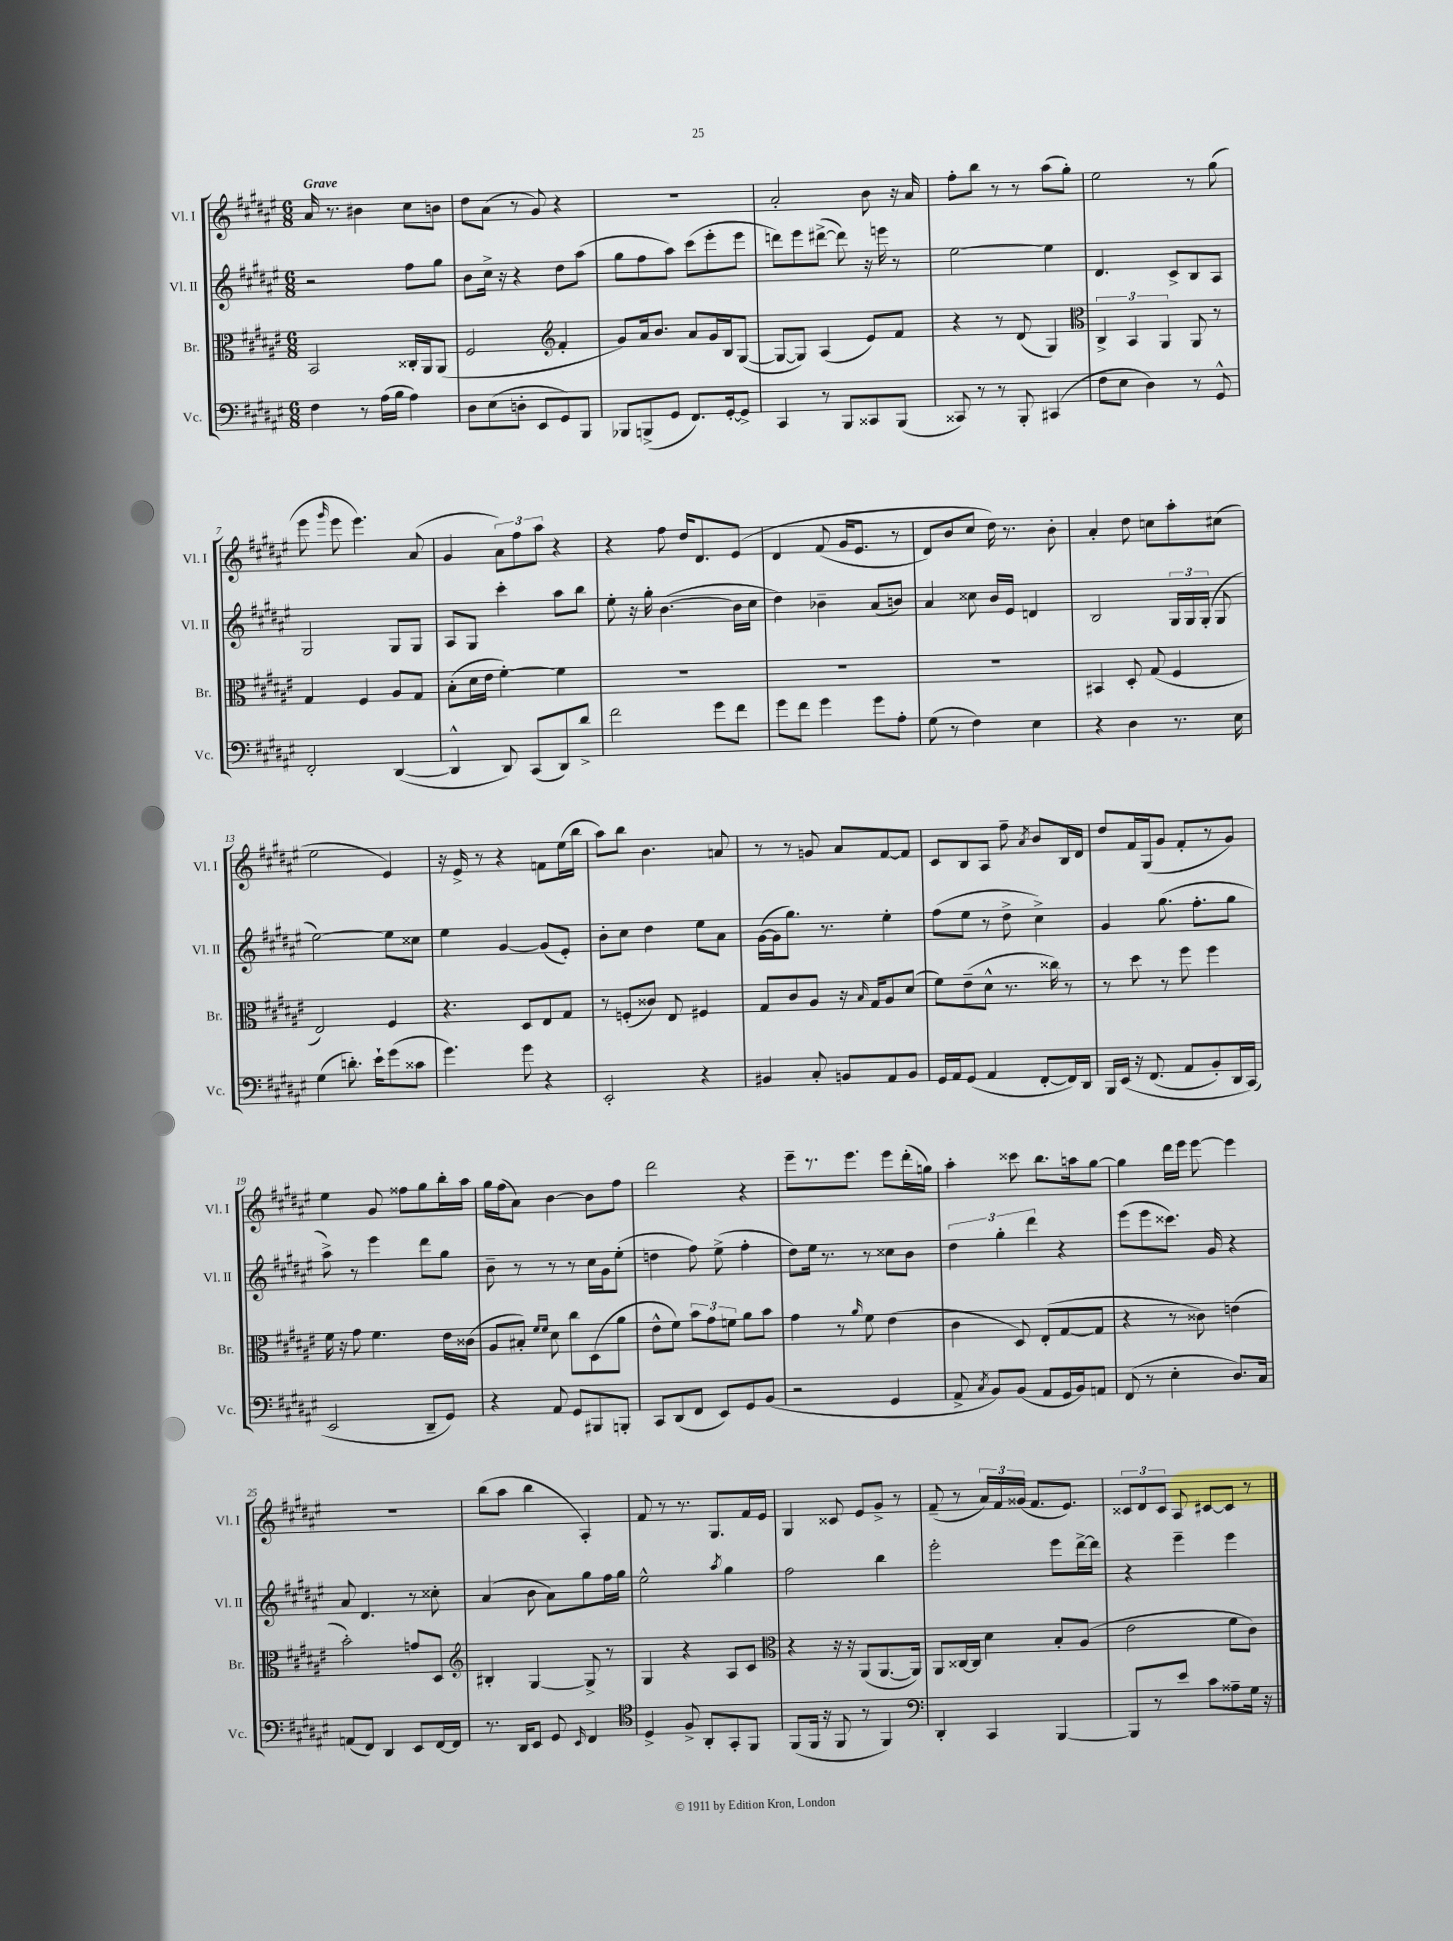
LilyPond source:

<<
\new StaffGroup <<
\new Staff = "s0" \with { instrumentName = "Vl. I" shortInstrumentName = "Vl. I" } {
    \clef treble \key fis \major \numericTimeSignature \time 6/8 \tempo "Grave"
    \autoBeamOff ais'16 r8. bis'4 cis''8[ b'8] |
    dis''8[ ais'8]( r8 gis'8) r4 |
    R2. |
    ais'2-. b'8 r16 ais'16 |
    fis''8[-. b''8] r8 r8 ais''8[( gis''8]-.) |
    eis''2 r8 gis''8( |
    eis'''8 \grace { gis'''16 } eis'''8 eis'''4.) ais'8( |
    gis'4 \tuplet 3/2 { ais'8[) fis''8 ais''8] } r4 |
    r4 fis''8 dis''16[ dis'8. eis'8]\( |
    dis'4 fis'8( gis'16[ eis'8.] r8 |
    dis'8[) b'8 cis''8] dis''16\) r8. b'8-. |
    ais'4-. dis''8 c''8[ ais''8-. cis''8]( |
    eis''2 eis'4) |
    r16 eis'16-> r8 r4 f'8[ eis''16( b''16] |
    ais''8[) b''8] b'4. a'8 |
    r8 r8 g'8 ais'8[ fis'8~ fis'8] |
    cis'8[ b8 ais8] fis''8-- \acciaccatura { ais'8 } b'8[ b16 dis'16] |
    dis''8[ fis'16 gis16( gis'8] fis'8[-. r8 gis'8]) |
    eis''4 gis'8 fisis''8[ gis''8 b''16-. ais''16] |
    gis''16[ fis''16( ais'8]) b'4~ b'8[ fis''8] |
    dis'''2 r4 |
    eis'''8[-- r8. eis'''8.] eis'''8[ dis'''16-.( g''16]) |
    ais''4-. cisis'''8 b''8.[ a''16 gis''8]~ |
    gis''4 dis'''16[ eis'''16] eis'''8~ eis'''4 |
    R2. |
    b''8[( ais''8] b''4 ais4-.) |
    fis'8 r8 r8. gis8.[ fis'16 eis'16] |
    gis4 cisis'8 eis'8[ gis'8]-> r8 |
    fis'8--( r8 \tuplet 3/2 { ais'16[) fis'16 gisis'16]( } fis'8.[ eis'8.]) |
    \tuplet 3/2 { cisis'8[ dis'8 cisis'8] } ais8 cis'8[~ cis'8] r8 \bar "|." |
}
\new Staff = "s1" \with { instrumentName = "Vl. II" shortInstrumentName = "Vl. II" } {
    \clef treble \key fis \major \numericTimeSignature \time 6/8
    \autoBeamOff r2 fis''8[ gis''8] |
    b'8[ cis''16]-> r16 r4 dis''8[ ais''8]( |
    gis''8[ fis''8 ais''8]) cis'''8[( eis'''8-. eis'''8] |
    d'''8[) eis'''8 dis'''8]~->( dis'''8) r16 e'''16 r8 |
    eis''2~ eis''4 |
    dis'4. cis'8[-> b8 ais8] |
    gis2 gis8[ gis8] |
    ais8[ gis8] cis'''4-. ais''8[ b''8] |
    eis''8-. r16 gis''16-. b'4.~( b'16[ cis''16] |
    dis''4) bes'4-- ais'8[( b'8]) |
    ais'4 cisis''8 b'16[ eis'16] d'4 |
    b2 \tuplet 3/2 { gis16[ gis16 gis16]-.( } gis8 |
    eis''2~) eis''8[ cisis''8] |
    eis''4 gis'4~ gis'8[( eis'8]-.) |
    b'8[-. cis''8] dis''4 eis''8[ ais'8] |
    gis'16[~( gis'16 gis''8.]) r8. eis''4-. |
    fis''8[( eis''8] r8 dis''8-> cis''4->) |
    gis'4 gis''8.( fis''8.[-. gis''8] |
    ais''8->) r8 eis'''4 dis'''8[ gis''8] |
    b'8-- r8 r8 r8 cis''16[ gis'16 eis''8]-.( |
    d''4 fis''8) eis''8->( fis''4-. |
    dis''8[) eis''16] r8. r8 cisis''8[ b'8] |
    \tuplet 3/2 { dis''4 gis''4-. dis'''4 } r4 |
    eis'''8[( eis'''8 cisis'''8.]) gis'16 r4 |
    ais'8 dis'4. r8 cisis''8-. |
    ais'4( b'8 ais'8[) gis''8 fis''16 gis''16] |
    eis''2-^ \acciaccatura { ais''8 } gis''4 |
    fis''2 b''4 |
    eis'''2-. eis'''8[ dis'''16~-> dis'''16] |
    r4 eis'''4-- eis'''4 \bar "|." |
}
\new Staff = "s2" \with { instrumentName = "Br." shortInstrumentName = "Br." } {
    \clef alto \key fis \major \numericTimeSignature \time 6/8
    \autoBeamOff b,2 cisis16[-. ais,16 ais,8]( |
    fis2 \clef treble fis'4-. |
    gis'8[) ais'16 b'8.] ais'8[ gis'16 b16 gis8]~( |
    gis8[~ gis8]) ais4( eis'8[) fis'8] |
    r4 r8 dis'8( gis4) |
    \clef alto \tuplet 3/2 { cis4-> b,4 ais,4 } ais,8 r8 |
    gis4 fis4 ais8[ gis8] |
    b8[-.( dis'16 eis'16] fis'4~-.) fis'4 |
    R2. |
    R2. |
    R2. |
    bis,4 dis8-. gis8( fis4 |
    eis2) fis4 |
    r4. dis8[ eis8 gis8] |
    r8 f8[-.( cisis'8]) eis8 fis4 |
    gis8[ cis'8 ais8] r16 \grace { b16 } gis16[ ais8 dis'8]( |
    fis'8[) eis'8--( dis'8]-^ r8. cisis''16) r8 |
    r8 dis''8 r8 fis''8 fis''4 |
    fis'16 r16 gis'8 fis'4. eis'16[ cisis'16]( |
    ais8[ bis8]-.) \grace { fis'16[ fis'16] } dis'8 cis''8[ dis8( ais'8] |
    eis'8[-^ fis'8]) \tuplet 3/2 { b'8[ gis'8 f'8] } ais'8[ b'8] |
    gis'4 r8 \grace { ais'16 } fis'8 eis'4( |
    cis'4 dis8) eis8[-.( gis8~ gis8] |
    r4 r8 cisis'8) e'4( |
    b'2-.) g'8[ dis8] |
    \clef treble bis4-. gis4~ gis8-> r8 |
    gis4 r4 ais8[ cis'8] |
    \clef alto r4 r16 r16 ais,8[( ais,8.~ ais,16]) |
    ais,8[ cisis16~ cisis16] dis'4 b8[-. ais8]( |
    eis'2 fis'8[ cis'8]) \bar "|." |
}
\new Staff = "s3" \with { instrumentName = "Vc." shortInstrumentName = "Vc." } {
    \clef bass \key fis \major \numericTimeSignature \time 6/8
    \autoBeamOff fis4 r8 ais16[( b16] ais4) |
    dis8[ eis8( d8]-. eis,8[ gis,8) b,,8] |
    bes,,8[ b,,8->( gis,8] fis,8.[) gis,16~-. gis,8]-> |
    cis,4 r8 b,,8[ cisis,8 b,,8]( |
    cisis,8) r8 r8 b,,8-. cis,4( |
    fis8[ eis8] dis4) r8 gis,8-^ |
    fis,2-. dis,4~( |
    dis,4-^ dis,8) cis,8[( dis,8) dis'8]-> |
    fis'2 gis'8[ fis'8] |
    gis'8[ fis'8] gis'4 gis'8[ ais8]-. |
    gis8( r8 fis4) eis4 |
    r4 dis4 r8. eis16 |
    gis4( d'8.-.) eis'16[-! gis'8( cisis'8] |
    gis'4.) gis'8 r4 |
    eis,2-. r4 |
    bis,4 cis8-. b,8[ ais,8 b,8] |
    gis,16[ ais,16 gis,8]( ais,4 fis,8[~-. fis,16) dis,16] |
    b,,16[ eis,16]\( r16 fis,8.( ais,8[ b,8-.) dis,16 cis,16](\) |
    eis,2 dis,8[-- gis,8]) |
    r4 ais,8 gis,8[ bis,,8 b,,8]-. |
    cis,8[ dis,8( fis,8] eis,8[) gis,8 b,8]( |
    r2 gis,4 |
    ais,8-> \acciaccatura { cis8 } b,8[) b,8]( ais,8[ gis,16 b,16) a,8] |
    fis,8( r8 eis4-. dis8.[) cis16] |
    a,8[( fis,8]) dis,4 eis,8[ fis,16~ fis,16] |
    r8. dis,16[ eis,8] gis,8 \grace { eis,16 } fis,4 |
    \clef tenor dis4-> fis8-> ais,8[-. gis,8-. fis,8] |
    fis,8[( fis,16] r16 fis,8 r8 fis,4) |
    \clef bass dis,4-. cis,4 b,,4~ |
    b,,8[ r8 eis'8] cis'8[ aisis8-- gis16] r16 \bar "|." |
}
>>
>>
